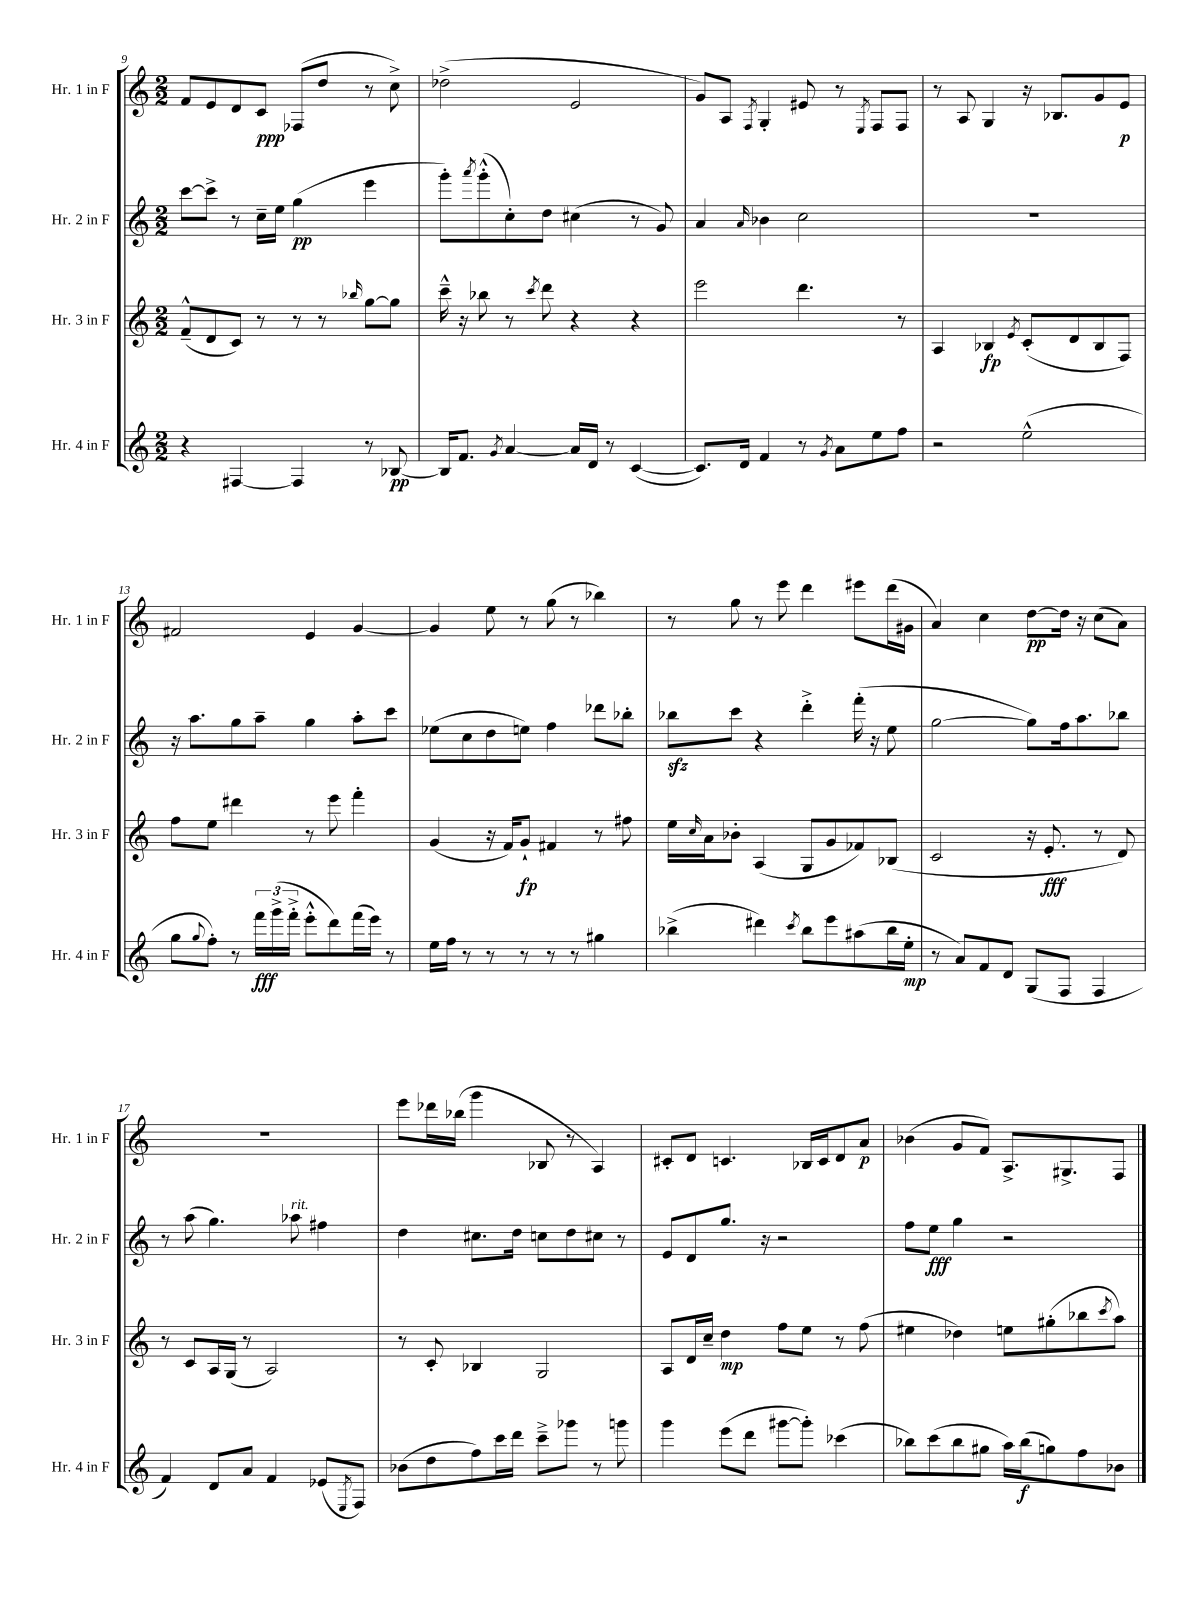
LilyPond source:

<<
\new StaffGroup <<
\new Staff = "s0" \with { instrumentName = "Hr. 1 in F" shortInstrumentName = "Hr. 1 in F" } {
    \clef treble \key c \major \numericTimeSignature \time 2/2
    f'8 e'8 d'8 c'8\ppp fes8( d''8 r8 c''8->) |
    des''2->( e'2 |
    g'8) a8 \acciaccatura { f8 } g4-. eis'8 r8 \acciaccatura { e8 } f8 f8 |
    r8 a8 g4 r16 bes8. g'8 e'8\p |
    fis'2 e'4 g'4~ |
    g'4 e''8 r8 g''8( r8 bes''4) |
    r8 g''8 r8 e'''8 d'''4 eis'''8 d'''16( gis'16 |
    a'4) c''4 d''8~\pp d''16 r16 c''8( a'8) |
    R1 |
    e'''8 des'''16 bes''16( g'''4 bes8 r8 a4) |
    cis'8-. d'8 c'4. bes16 c'16 d'8 a'8\p |
    bes'4( g'8 f'8) a8.-> gis8.-> f8 \bar "|." |
}
\new Staff = "s1" \with { instrumentName = "Hr. 2 in F" shortInstrumentName = "Hr. 2 in F" } {
    \clef treble \key c \major \numericTimeSignature \time 2/2
    c'''8~ c'''8-> r8 c''16-- e''16 g''4\pp( e'''4 |
    g'''8-.) \acciaccatura { a'''8 } g'''8-.-^( c''8-.) d''8 cis''4( r8 g'8) |
    a'4 \grace { a'16 } bes'4 c''2 |
    R1 |
    r16 a''8. g''8 a''8-- g''4 a''8-. c'''8 |
    ees''8( c''8 d''8 e''8) f''4 des'''8 bes''8-. |
    bes''8\sfz c'''8 r4 d'''4-.-> f'''16-.( r16 e''8 |
    g''2~ g''8) f''16 a''8. bes''8 |
    r8 a''8( g''4.) aes''8^\markup { \italic "rit." } fis''4 |
    d''4 cis''8. d''16 c''8 d''8 cis''8 r8 |
    e'8 d'8 g''8. r16 r2 |
    f''8 e''8\fff g''4 r2 \bar "|." |
}
\new Staff = "s2" \with { instrumentName = "Hr. 3 in F" shortInstrumentName = "Hr. 3 in F" } {
    \clef treble \key c \major \numericTimeSignature \time 2/2
    f'8---^( d'8 c'8) r8 r8 r8 \grace { bes''16 } g''8~ g''8 |
    c'''16---^ r16 bes''8 r8 \acciaccatura { c'''8 } d'''8 r4 r4 |
    e'''2 d'''4. r8 |
    a4 bes4\fp \acciaccatura { e'8 } c'8-.( d'8 bes8 f8) |
    f''8 e''8 dis'''4 r8 e'''8 f'''4-. |
    g'4( r16 f'16) g'8-!\fp fis'4 r8 fis''8 |
    e''16 \grace { c''16 } a'16 bes'8-. a4( g8 g'8 fes'8) bes8( |
    c'2 r16 e'8.-.\fff r8 d'8) |
    r8 c'8 a16 g16( r8 a2) |
    r8 c'8-. bes4 g2 |
    a8 d'16 c''16-- d''4\mp f''8 e''8 r8 f''8( |
    eis''4 des''4) e''8 gis''8-.( bes''8 \acciaccatura { c'''8 } a''8) \bar "|." |
}
\new Staff = "s3" \with { instrumentName = "Hr. 4 in F" shortInstrumentName = "Hr. 4 in F" } {
    \clef treble \key c \major \numericTimeSignature \time 2/2
    r4 fis4~ fis4 r8 bes8~\pp |
    bes16 f'8. \acciaccatura { g'8 } a'4~ a'16 d'16 r8 c'4~( |
    c'8.) d'16 f'4 r8 \acciaccatura { g'8 } a'8 e''8 f''8 |
    r2 e''2-^( |
    g''8 \appoggiatura { g''8 } f''8-.) r8 \tuplet 3/2 { f'''16\fff g'''16->( f'''16-.-> } e'''8-.-^ d'''8) f'''16( e'''16) r8 |
    e''16 f''16 r8 r8 r8 r8 r8 gis''4 |
    bes''4->( dis'''4) \acciaccatura { c'''8 } bes''8 e'''8 ais''8( bes''16 e''16-.\mp |
    r8 a'8) f'8 d'8 g8( f8 f4 |
    f'4) d'8 a'8 f'4 ees'8( \acciaccatura { e8 } f8) |
    bes'8( d''8 f''8) c'''16 d'''16 c'''8---> ges'''8 r8 g'''8 |
    g'''4 e'''8( d'''8 gis'''8~ gis'''8-.) ces'''4( |
    bes''8) c'''8( bes''8 gis''8 a''16) bes''16\f( g''8) f''8 bes'8 \bar "|." |
}
>>
>>
\layout { \context { \Score currentBarNumber = #9 } }
